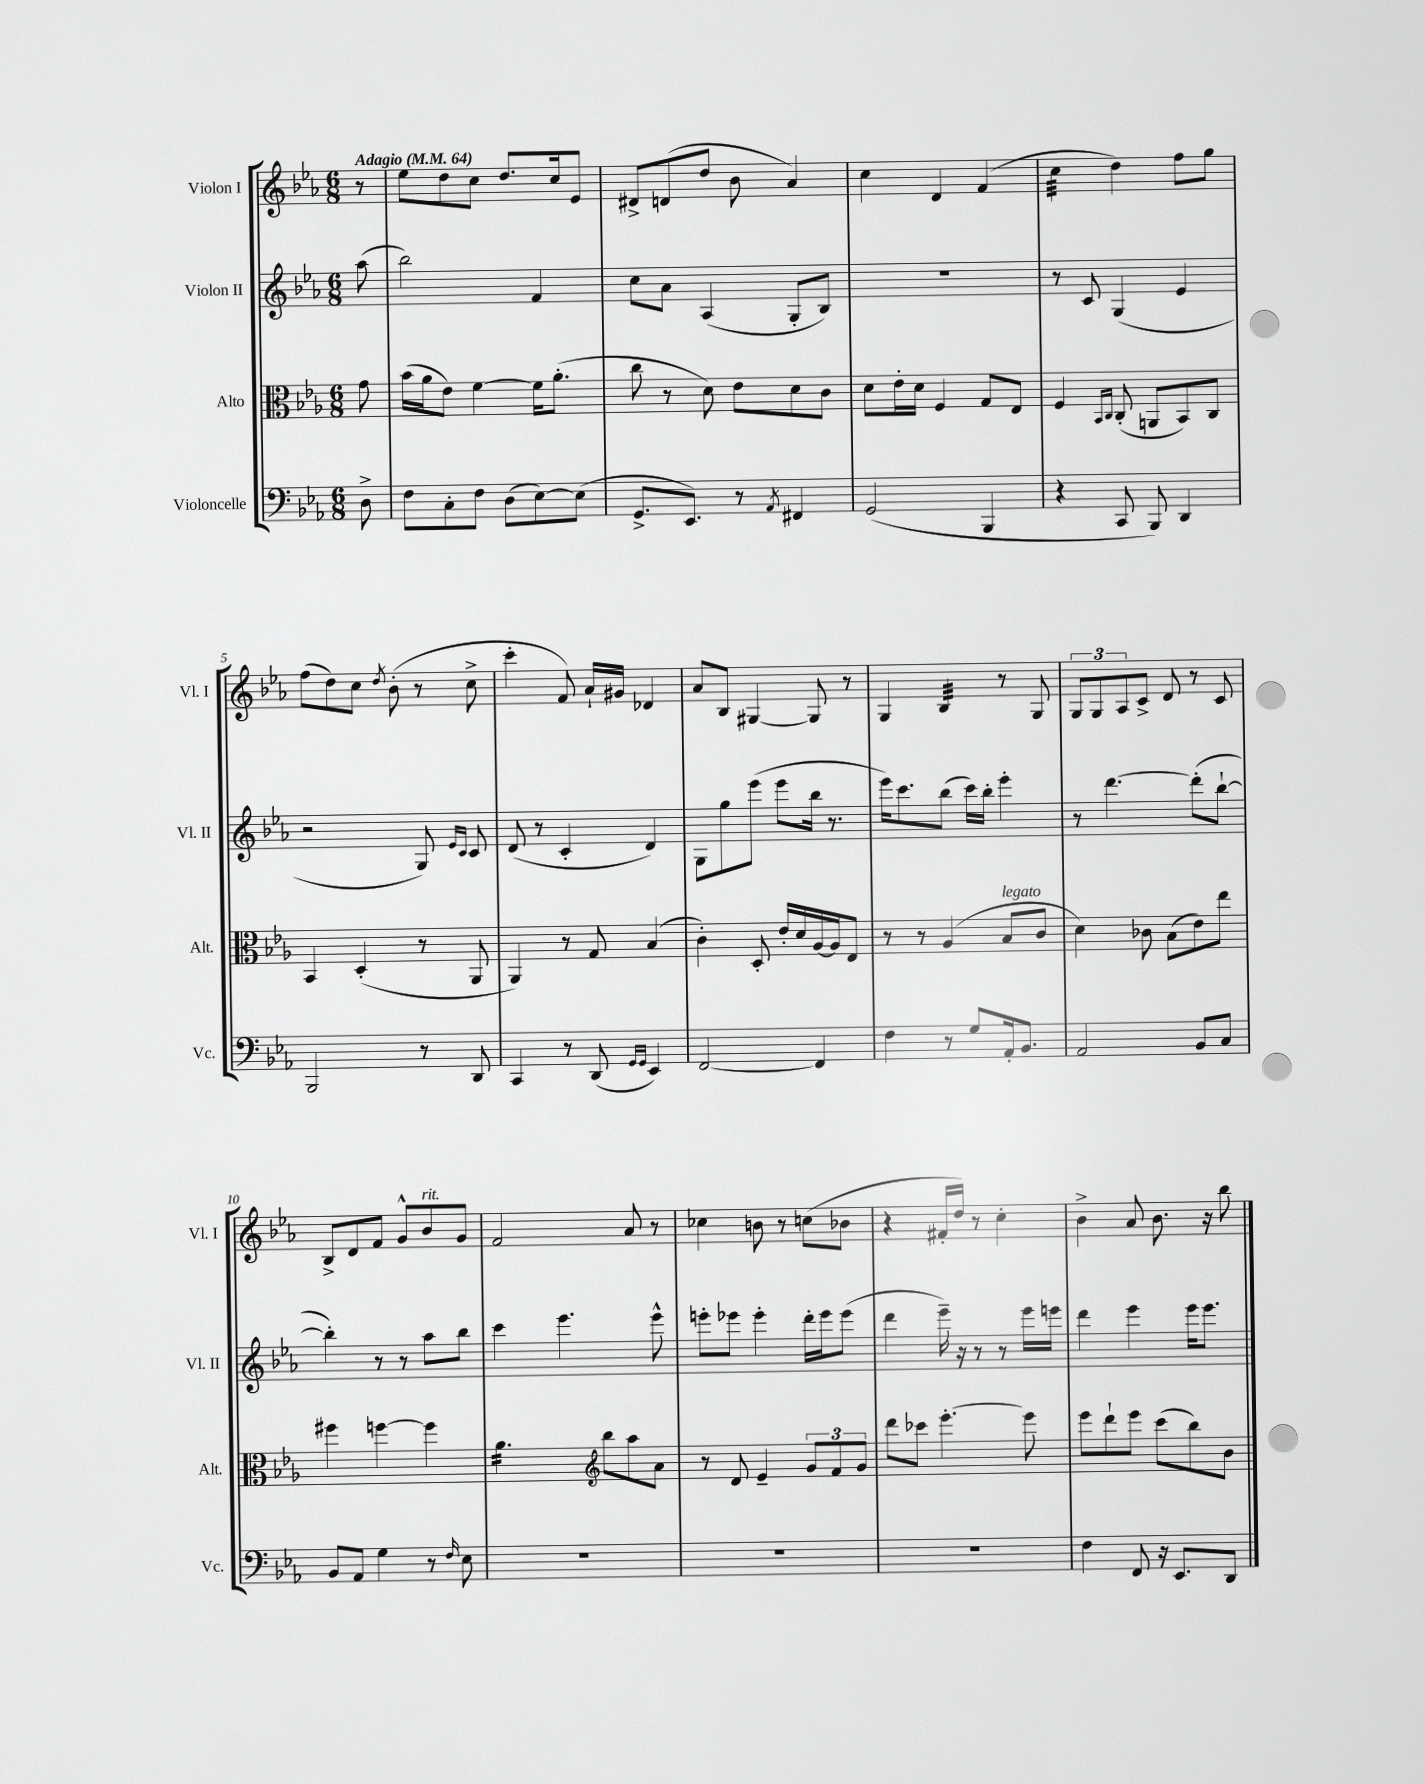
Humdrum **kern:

**kern	**kern	**kern	**kern
*staff4	*staff3	*staff2	*staff1
*clefF4	*clefC3	*clefG2	*clefG2
*k[b-e-a-]	*k[b-e-a-]	*k[b-e-a-]	*k[b-e-a-]
*M6/8	*M6/8	*M6/8	*M6/8
*MM64	*MM64	*MM64	*MM64
8D^\	8g\	(8aa-\	8r
=	=	=	=
8F\L	(16b-\LL	2bb-\)	8ee-\L
.	16a-\J	.	.
8C'\	8e-\J)	.	8dd\
8F\J	[4f\	.	8cc\J
(8D\L	.	.	8.dd/L
[8E-\)	16f\]LK	4f/	.
.	(8.a-'\J	.	16cc/k
(8E-\]J	.	.	8e-/J
=	=	=	=
8.GG^/L	8cc\	8cc\L	8d#^/L
.	8r	8a-\J	(8d/
8.EE-/J)	.	.	.
.	8d\)	(4A-/	8dd/J
8r	8e-\L	.	8b-\
8qAA-/	.	.	.
4FF#/	8d\	8G'/L	4a-/)
.	8c\J	8B-/J)	.
=	=	=	=
(2GG/	8d\L	2.r	4cc\
.	16e-'\L	.	.
.	16d\JJ	.	.
.	4F/	.	4d/
4BBB-/	8G/L	.	(4f/
.	8E-/J	.	.
=	=	=	=
4r	4F/	8r	4cc\
.	.	8c/	.
.	16qqBB-/LL	.	.
.	16qqC/JJ	.	.
8CC/	(8C'/	(4G/	4dd\)
8BBB-/)	8AA/L	.	.
4DD/	8BB-/)	4e-/	8ff\L
.	8C/J	.	8gg\J
=	=	=	=
2BBB-/	4BB-/	2r	(8ff\L
.	.	.	8dd\)
.	(4D'/	.	8cc\J
.	.	.	8qdd/
.	.	.	(8b-'\
8r	8r	8G/)	8r
.	.	16qqe-/LL	.
.	.	16qqc/JJ	.
8DD/	8AA-/	8c/	8cc^\
=	=	=	=
4CC/	4AA-/)	(8d/	4ccc'\
.	.	8r	.
8r	8r	4c'/	8f/)
(8DD/	8G/	.	16a-`/LL
.	.	.	16g#/JJ
16qqGG/LL	.	.	.
16qqGG/JJ	.	.	.
4EE-/)	(4B-/	4d/)	4d-/
=	=	=	=
[2FF/	4c'\)	8G\L	8a-/L
.	.	8gg\	8B-/J
.	8D'/	(8eee-\J	[4G#/
.	16e-'/LL	8eee-\L	.
.	16d/	.	.
4FF/]	[16A-/	16bb-\Jk	8G#/]
.	16A-/]J	8.r	.
.	8E-/J	.	8r
=	=	=	=
4F\	8r	16eee-\LK)	4G/
.	.	8.ccc\	.
.	8r	.	.
8r	(4A-/	(8bb-\J	4B-/
8G/L	.	16ccc\LL)	.
.	.	16bb-'\JJ	.
16AA-'/k	8B-/L	4eee-'\	8r
8.BB-/J	.	.	.
.	8c/J	.	8G/
=	=	=	=
2AA-/	4d\)	8r	12G/L
.	.	.	12G/
.	.	[4.ddd\	.
.	.	.	12A-/
.	8c-\	.	8c^/J
.	(8B-\L	.	8d/
8BB-/L	8e-\)	(8ddd'\]L	8r
8C/J	8ee-\J	[8bb-`\J	8c/
=	=	=	=
8BB-/L	4ff#\	4bb-'\])	8B-^/L
8AA-/J	.	.	8d/
4G\	[4ff\	8r	8f/J
.	.	8r	8g^^/L
8r	4ff\]	8aa-\L	8b-/
16qqF/	.	.	.
8E-\	.	8bb-\J	8g/J
=	=	=	=
2.r	4.a-\	4ccc\	2f/
.	.	4.eee-\	.
*	*clefG2	*	*
.	8bb-\L	.	.
.	8aa-\	.	8a-/
.	8a-\J	8eee-^^\	8r
=	=	=	=
2.r	8r	8eee'\L	4cc-\
.	8d/	8eee-\J	.
.	4e-~/	4eee-'\	8b\
.	.	.	8r
.	12g/L	16ddd'\LL	(8cc\L
.	.	16eee-\J	.
.	12f/	.	.
.	.	(8eee-\J	8b-\J
.	12g/J	.	.
=	=	=	=
2.r	8ddd\L	4ddd\	4r
.	8ccc-\J	.	.
.	[4.eee-'\	16eee-~\)	16f#'/LL
.	.	16r	16dd/JJ)
.	.	8r	8r
.	.	8r	4cc'\
.	8eee-\]	16eee-\LL	.
.	.	16eee\JJ	.
=	=	=	=
4F\	8eee-\L	4ddd\	4b-^\
.	8ddd`\	.	.
8FF/	8eee-\J	4eee-\	8a-/
16r	(8ccc\L	.	8.b-\
8.EE-/L	.	.	.
.	8bb-\)	16eee-\LK	.
.	.	8.eee-\J	16r
8DD/J	8b-\J	.	8bb-\
==	==	==	==
*-	*-	*-	*-
